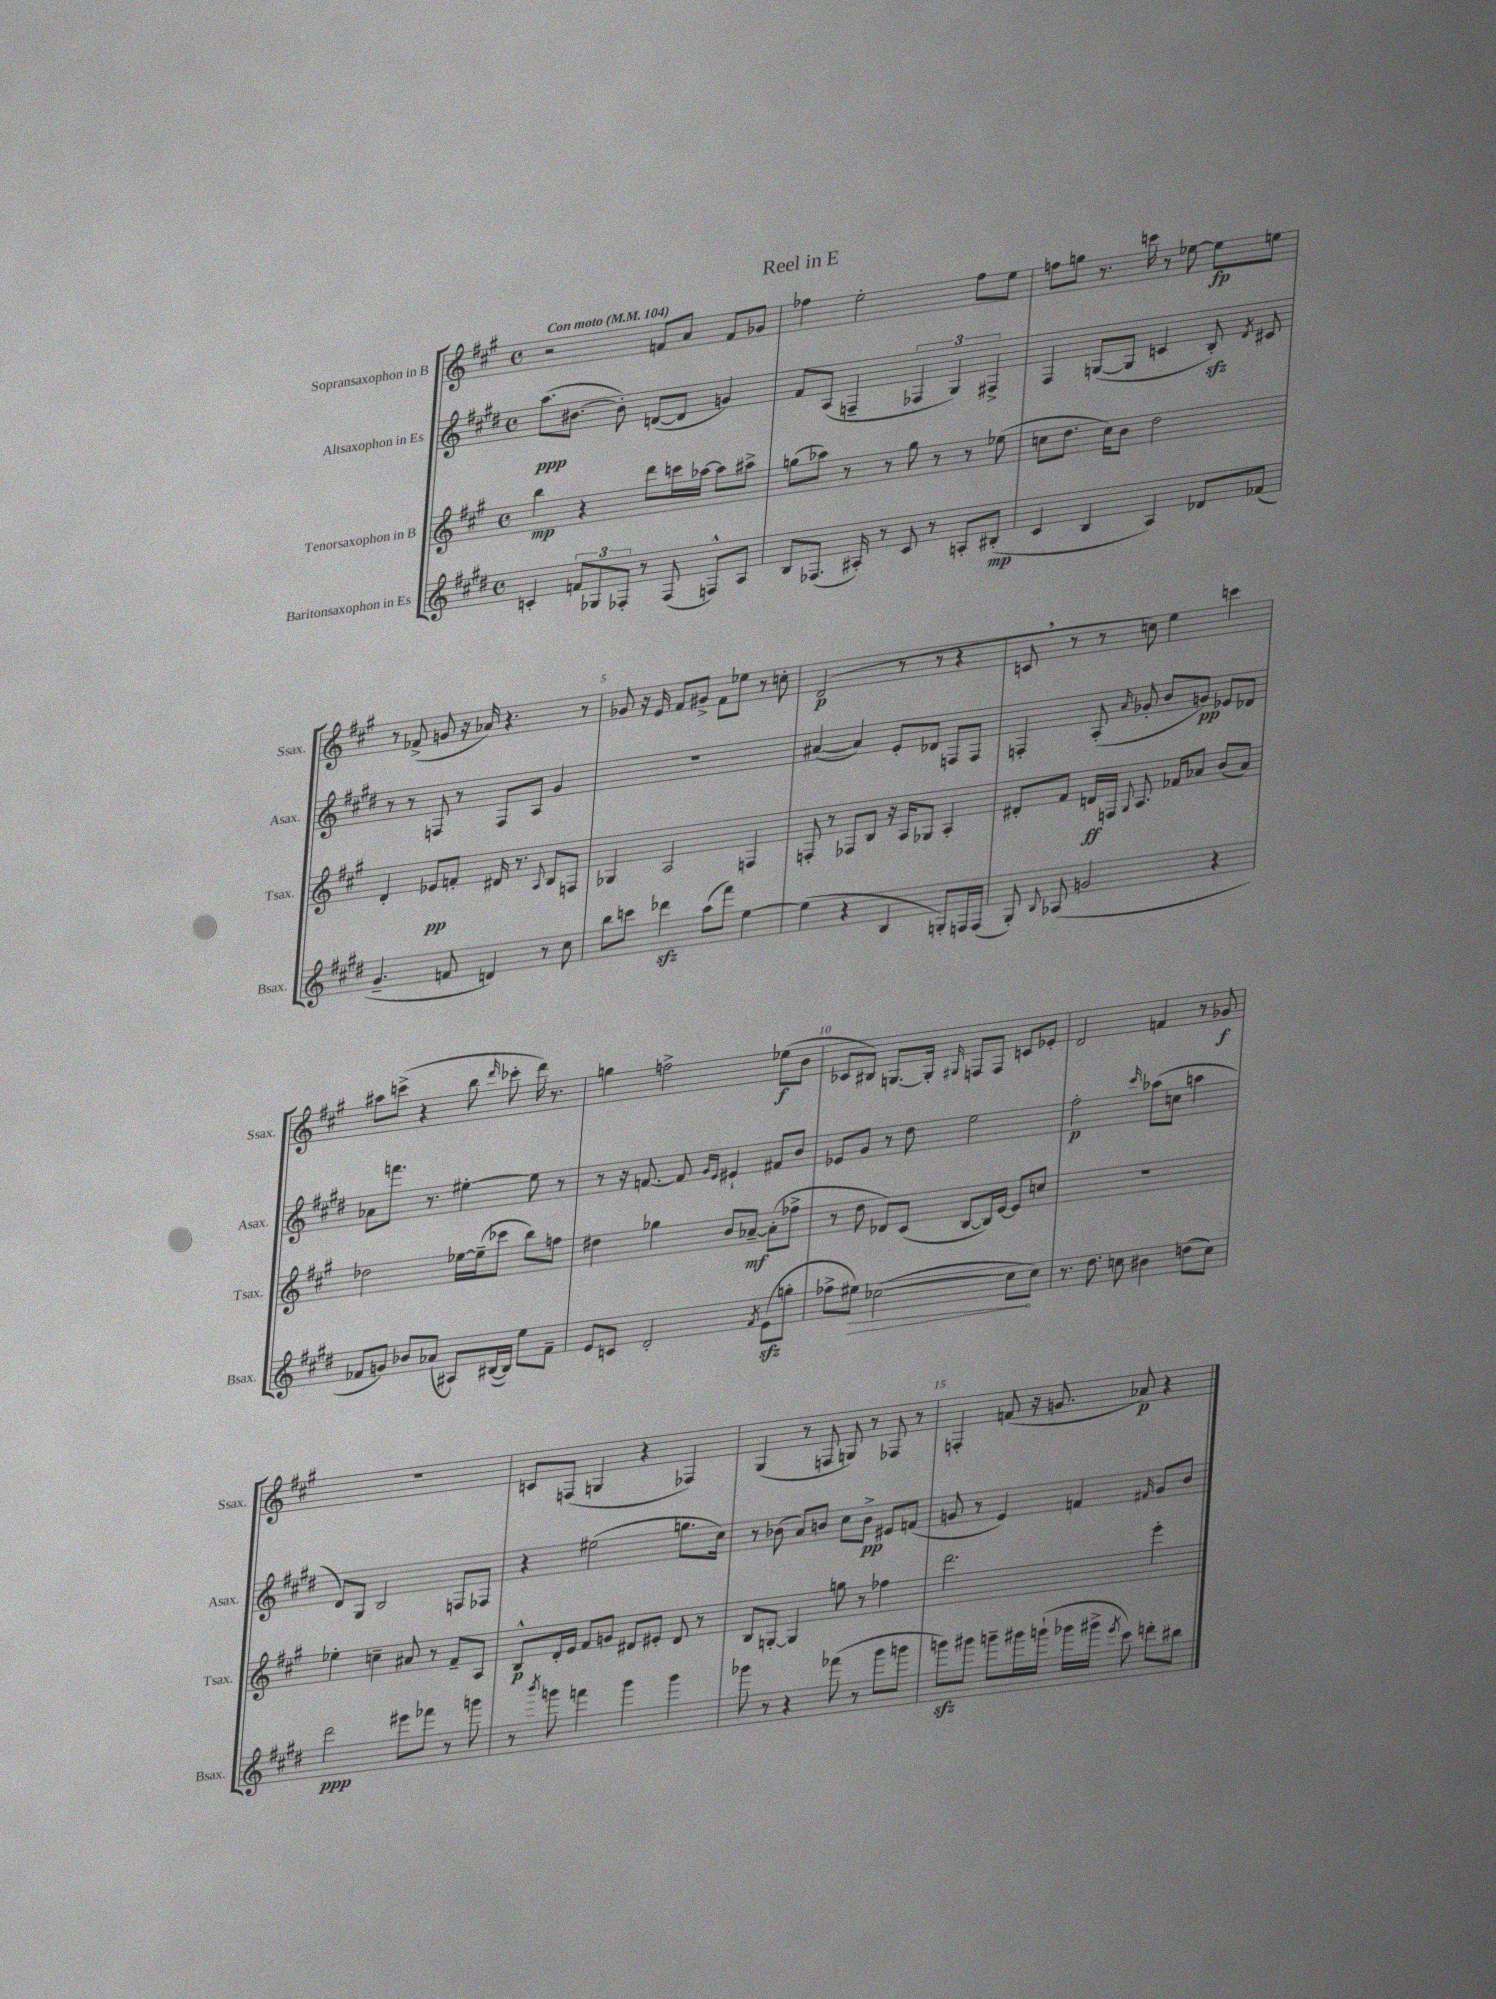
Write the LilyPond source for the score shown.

\header { title = "Reel in E" }
<<
\new StaffGroup <<
\new Staff = "s0" \with { instrumentName = "Sopransaxophon in B" shortInstrumentName = "Ssax." } {
    \clef treble \key a \major \defaultTimeSignature \time 4/4 \tempo "Con moto" 4 = 104
    \autoBeamOff r2 f'8[ a'8] f'8[ ges'8] |
    fes''4 e''2-. fes''8[ e''8] |
    f''8[ g''8] r8. c'''16 r8 ees''8~ ees''8[\fp e''8] |
    r8 fes'8->( g'8 r16 aes'16) r4. r8 |
    ges'8 r16 e'16 fis'8[ gis'8]-> fis'8[ ees''8] r8 c''8-. |
    d'2\p( r8 r8 r4 |
    c'8 \breathe r8 r8 c''8) e''4 c'''4 |
    ais''8[ c'''8]->( r4 b''8 \grace { d'''16 } ces'''8-. d'''16) r8. |
    g''4 f''2-> ees''8[\f( b'8] |
    ces'8[ bis8]) g8.[~ g16]-. \grace { gis16 } f8[ f8] c'8[ ees'8]-. |
    d'2 f'4 r8 ges'8\f |
    R1 |
    c'8[ f8]( g4 r4 fes4) |
    gis4( r8 f8 g8) r8 fes8 r8 |
    f4-. f'8( r16 g'8. aes'8\p) r4 \bar "|." |
}
\new Staff = "s1" \with { instrumentName = "Altsaxophon in Es" shortInstrumentName = "Asax." } {
    \clef treble \key e \major \defaultTimeSignature \time 4/4
    \autoBeamOff a''8.[\ppp( bis'8.]~ bis'8-.) d'8[~( d'8] g'4) |
    fis'8[ a8]( f4-- \tuplet 3/2 { fes4 gis4) fis4-> } |
    fis4 g8[~( g8] c'4 b8-.\sfz) \acciaccatura { dis'8 } cis'8 |
    r8 r8 f8 r8 f8[ a8] gis'4 |
    R1 |
    ais'4~( ais'4) e'8[-. des'8] f8[ f8] |
    f4-. a8-.( \grace { a'16 } ges'8-. b'8[ g'8]\pp) ees'8[ des'8] |
    aes'8[ f'''8.] r8. eis''4~-. eis''8 r8 |
    r8 r16 f'8.~ f'8 \grace { gis'16[ e'16] } eis'4-! fis'8[ b'8] |
    ees'8[ gis'8] r8 dis''8 e''2 |
    fis''2-.\p \grace { cis'''16 } aes''8[( c''8] a''4 |
    dis'8[) gis8] b2 f8[ fes8] |
    r4 eis''2( g''8.[ cis''16]) |
    r8 bes'8( a'8[) b'8] cis''8[ b'8]->\pp eis'8[ f'8]( |
    g'8 r8 e'4) f'4 \grace { fis'16 } g'8[ b'8] \bar "|." |
}
\new Staff = "s2" \with { instrumentName = "Tenorsaxophon in B" shortInstrumentName = "Tsax." } {
    \clef treble \key a \major \defaultTimeSignature \time 4/4
    \autoBeamOff b''4\mp r4 d'''8[ c'''16 aes''16]~ aes''8[ ais''8]-> |
    g''8[( aes''8]) r8 r8 g''8 r8 r8 ees''8( |
    c''8[ d''8.] c''16[) b'8] d''2 |
    d'4-. ees'8[\pp f'8]-. dis'16 r8. \appoggiatura { a8 } b8[ f8] |
    ges4 a2 f4 |
    f8-. r8 fes8[ b8] r16 a16[ ges8] a4-. |
    dis'8[-. fis'8] d'16[\ff f16] \appoggiatura { gis8 } a8. fes'16[ aes'8] b'8[( aes'8]) |
    des''2 ees''16[~ ees''16--( ces'''8] b''8[) f''8] |
    dis''4 ges''4 b'8[ aes'8]~--\mf aes'8[-.( fes''8]-> |
    r8 d''8 des'8[) cis'8]( b8[~ b16) e'16]~ e'8[ c''8] |
    R1 |
    ees''4-. c''4-- ais'8 r8 fis'8[-- a8] |
    b8[-^\p d'16-. e'16] fis'8[ g'8] dis'8[ eis'8]-. dis'8 r8 |
    b8[ g8]~-. g4 g''8 r8 fes''4 |
    d'''2. e'''4-. \bar "|." |
}
\new Staff = "s3" \with { instrumentName = "Baritonsaxophon in Es" shortInstrumentName = "Bsax." } {
    \clef treble \key e \major \defaultTimeSignature \time 4/4
    \autoBeamOff c'4-. \tuplet 3/2 { f'8[ ges8 fes8]-. } r8 fes8( f8[-^) a8] |
    b8[ fes8.]( ais16-.) r8 cis'8 r8 a8[-. bis8]-.\mp( |
    cis'4 b4 a4) des'8[ fes'8]( |
    gis'4.-- f'8 d'4) r8 cis''8 |
    b''8[ c'''8] des'''4\sfz a''8[( fis'''8]) e''4~ |
    e''4( r4 b4 g8[-.) f16 f16]( |
    gis8-.) \appoggiatura { b8 } aes8( g'2 r4 |
    fes'8[ g'8]) bes'8[ aes'8]( ais8[) bis16~( bis16]) e''8[ fes'8]-- |
    e'8[ c'8] dis'2-. \acciaccatura { fis'8 } e'8[\sfz( g''8]-. |
    fes''8[-> \once \override Hairpin.circled-tip = ##t eis''8]\>) ces''2~( ces''8[\! ces''8]) |
    r8. dis''8. c''8 bis'4 d''8[( c''8]) |
    dis'''2\ppp eis'''8[ fes'''8] r8 g'''8 |
    r8 \acciaccatura { b'''8 } g'''8 f'''4 g'''4 g'''4 |
    ges'''8 r8 r4 fes'''8( r8 ges'''8[ g'''8] |
    g'''8[\sfz) gis'''8] g'''8[-- gis'''16 g'''16]-!( ges'''16[ gis'''16]-> \acciaccatura { e'''8 } cis'''8) d'''8[-. bis''8] \bar "|." |
}
>>
>>
\layout { \context { \Score \override BarNumber.break-visibility = ##(#f #t #t) barNumberVisibility = #(every-nth-bar-number-visible 5) } }
